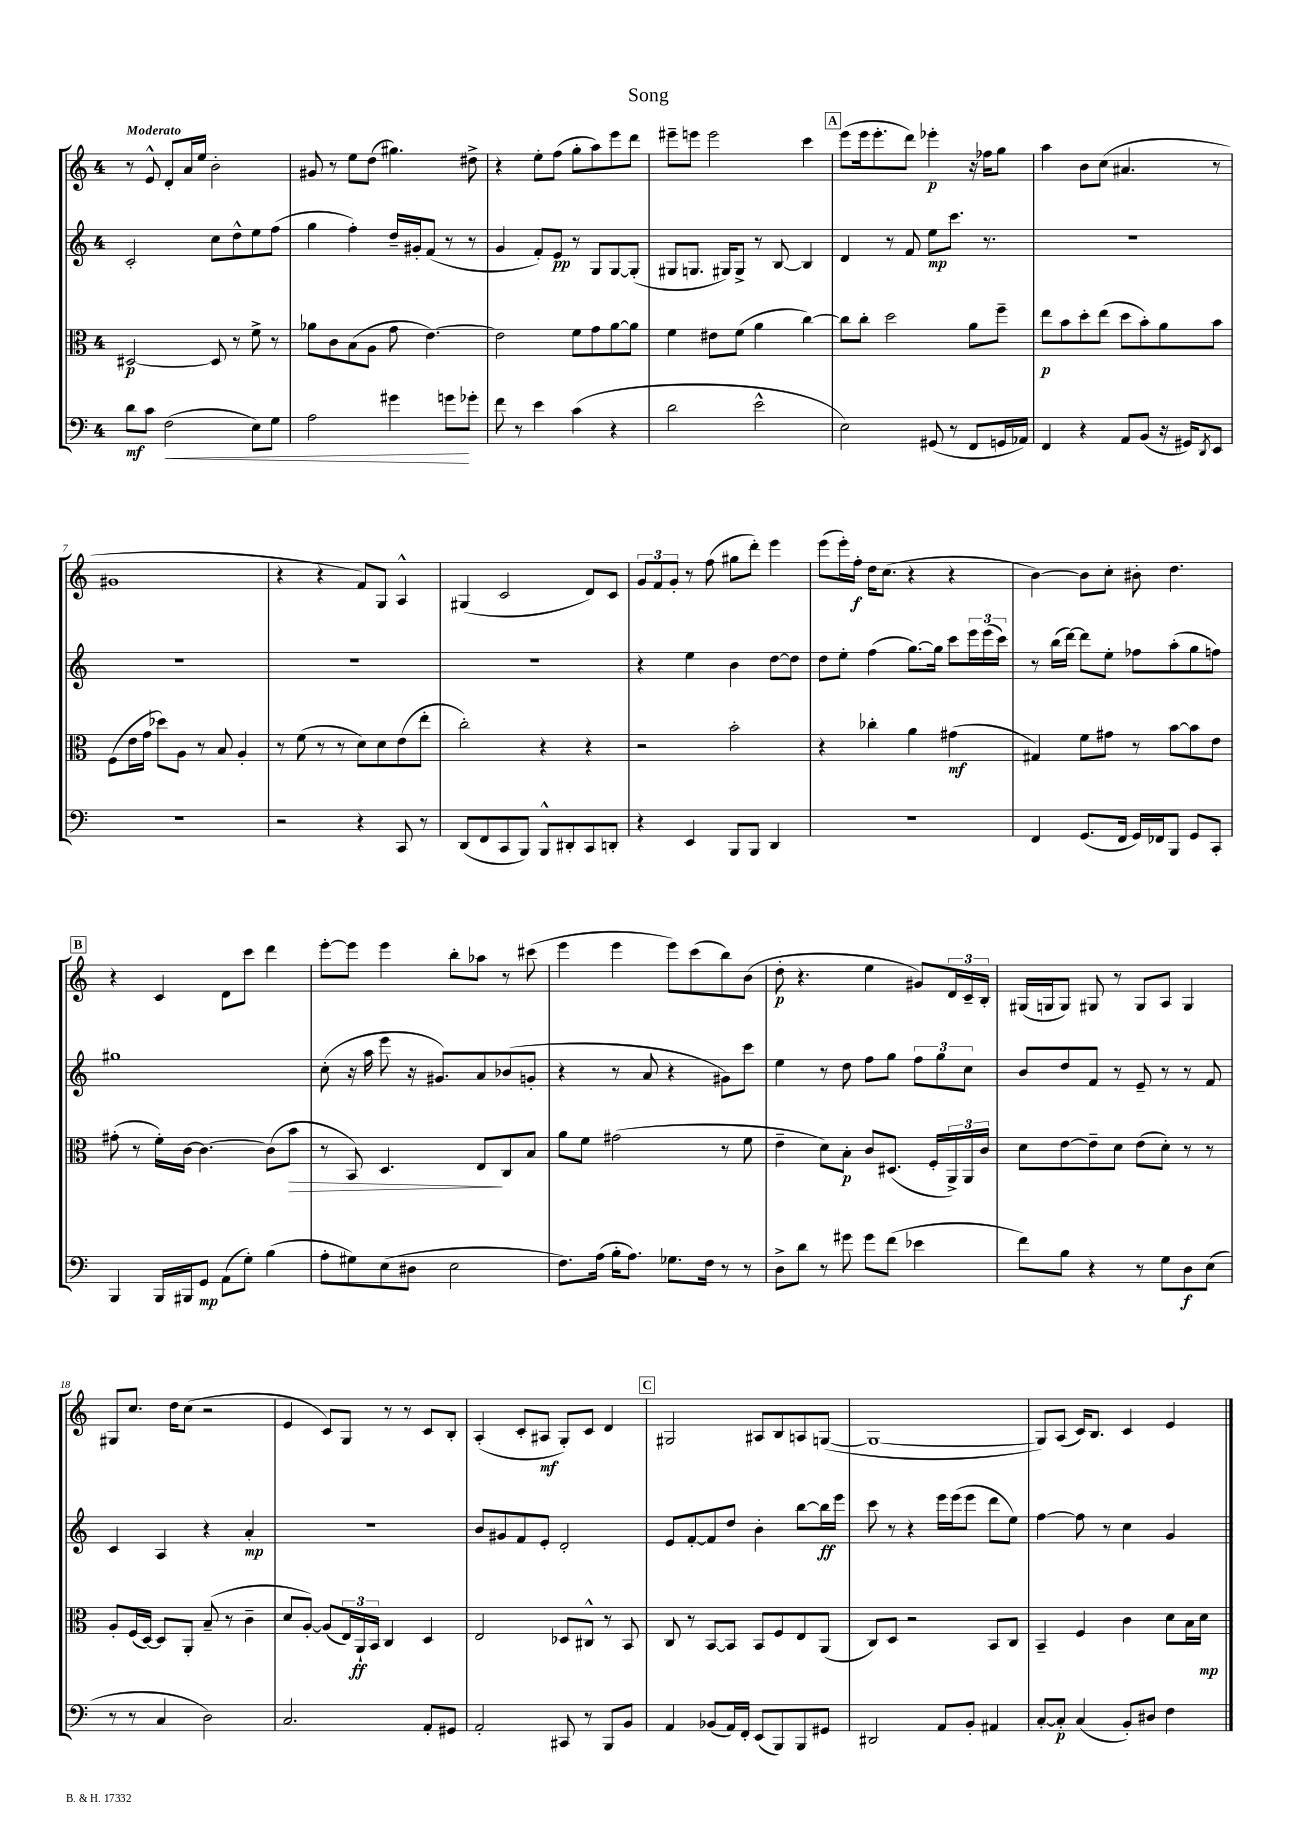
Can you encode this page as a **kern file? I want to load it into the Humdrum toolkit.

**kern	**dynam	**kern	**dynam	**kern	**dynam	**kern	**dynam
*part4	*part4	*part3	*part3	*part2	*part2	*part1	*part1
*staff4	*staff4	*staff3	*staff3	*staff2	*staff2	*staff1	*staff1
*clefF4	*	*clefC3	*	*clefG2	*	*clefG2	*
*k[]	*	*k[]	*	*k[]	*	*k[]	*
*M4/4	*	*M4/4	*	*M4/4	*	*M4/4	*
=1	=1	=1	=1	=1	=1	=1	=1
!	!	!	!	!	!	!LO:TX:a:B:t=Moderato	!
8d\L	mf	[2D#X/	p	2c'/	.	8r	.
8c\J	.	.	.	.	.	8e^^/	.
!	!LO:HP:b	!	!	!	!	!	!
(2F\	<	.	.	.	.	8d'/L	.
.	.	.	.	.	.	16a/L	.
.	.	.	.	.	.	16ee/JJ	.
.	.	8D#/]	.	8cc\L	.	2b'\	.
.	.	8r	.	8dd^^\	.	.	.
8E\L)	.	8f^\	.	8ee\	.	.	.
8G\J	.	8r	.	(8ff\J	.	.	.
=2	=2	=2	=2	=2	=2	=2	=2
2A\	.	8a-X\L	.	4gg\	.	8g#X/	.
.	.	8c\	.	.	.	8r	.
.	.	(8B\	.	4ff'\)	.	8ee\L	.
.	.	8A\J	.	.	.	(8dd\J	.
4g#X\	.	8g\	.	16dd~/LL	.	4.gg#X\)	.
.	.	.	.	16g#X'/J	.	.	.
.	.	[4.e\)	.	(8f/J	.	.	.
8gn\L	.	.	.	8r	.	.	.
8g-X'\J	[	.	.	8r	.	8dd#X^\	.
=3	=3	=3	=3	=3	=3	=3	=3
8f\	.	2e\]	.	4g/	.	4r	.
8r	.	.	.	.	.	.	.
4e\	.	.	.	8f'/L)	.	8ee'\L	.
.	.	.	.	8e/J	pp	(8ff\J	.
(4c\	.	8f\L	.	8r	.	8gg'\L	.
.	.	8g\	.	8G/L	.	8aa\)	.
4r	.	[8a\	.	[8G/	.	8eee\	.
.	.	8a\J]	.	(8G'/J]	.	8ddd\J	.
=4	=4	=4	=4	=4	=4	=4	=4
2d\	.	4f\	.	8G#X/L	.	8eee#X~\L	.
.	.	.	.	8.Gn/J	.	8eeen\J	.
.	.	8e#X\L	.	.	.	2eee\	.
.	.	.	.	16G#X/KL)	.	.	.
.	.	(8f\J	.	8G#^/J	.	.	.
2e^^\	.	4a\	.	8r	.	.	.
.	.	.	.	[8B/	.	.	.
.	.	[4cc\)	.	4B/]	.	4ccc\	.
!!LO:REH:place=s1:t=A
=5	=5	=5	=5	=5	=5	=5	=5
2E\)	.	8cc\L]	.	4d/	.	(8eee\L	.
.	.	8cc'\J	.	.	.	16eee\k	.
.	.	.	.	.	.	8.eee'\	.
.	.	2dd\	.	8r	.	.	.
.	.	.	.	8f/	.	8ddd\J)	.
(8GG#X/	.	.	.	8ee\L	mp	4eee-X'\	p
8r	.	.	.	8.ccc\J	.	.	.
8FF/L	.	8a\L	.	.	.	16r	.
.	.	.	.	8.r	.	16ff-X\KL	.
16GGn/L	.	8ff~\J	.	.	.	8gg\J	.
16AA-X/JJ)	.	.	.	.	.	.	.
=6	=6	=6	=6	=6	=6	=6	=6
4FF/	.	8ee\L	p	1r	.	4aa\	.
.	.	8b\	.	.	.	.	.
4r	.	8dd'\	.	.	.	8b\L	.
.	.	(8ee\J	.	.	.	(8cc\J	.
8AA/L	.	8dd\L	.	.	.	4.a#X/	.
(8BB/J	.	8b'\)	.	.	.	.	.
16r	.	8a\	.	.	.	.	.
16GG#X/KL)	.	.	.	.	.	.	.
8qDD/	.	.	.	.	.	.	.
8EE/J	.	8b\J	.	.	.	8r	.
!!LO:LB:g=z
=7	=7	=7	=7	=7	=7	=7	=7
1r	.	(8F\L	.	1r	.	1g#X	.
.	.	16e\L	.	.	.	.	.
.	.	16g\JJ	.	.	.	.	.
.	.	8dd-X\L)	.	.	.	.	.
.	.	8A\J	.	.	.	.	.
.	.	8r	.	.	.	.	.
.	.	8B/	.	.	.	.	.
.	.	4A'/	.	.	.	.	.
=8	=8	=8	=8	=8	=8	=8	=8
2r	.	8r	.	1r	.	4r	.
.	.	(8f\	.	.	.	.	.
.	.	8r	.	.	.	4r	.
.	.	8r	.	.	.	.	.
4r	.	8d\L)	.	.	.	8f/L)	.
.	.	8d\	.	.	.	8G/J	.
8CC/	.	(8e\	.	.	.	4A^^/	.
8r	.	8ee'\J	.	.	.	.	.
=9	=9	=9	=9	=9	=9	=9	=9
(8DD/L	.	2cc'\)	.	1r	.	(4G#X/	.
8FF/	.	.	.	.	.	.	.
8CC/	.	.	.	.	.	2c/	.
8BBB/J)	.	.	.	.	.	.	.
8BBB^^/L	.	4r	.	.	.	.	.
8DD#X'/	.	.	.	.	.	.	.
8CC/	.	4r	.	.	.	8d/L)	.
8DDn'/J	.	.	.	.	.	8c/J	.
=10	=10	=10	=10	=10	=10	=10	=10
4r	.	2r	.	4r	.	12g/L	.
.	.	.	.	.	.	12f/	.
.	.	.	.	.	.	12g'/J	.
4EE/	.	.	.	4ee\	.	8r	.
.	.	.	.	.	.	(8ff\	.
8BBB/L	.	2b'\	.	4b\	.	8gg#X\L	.
8BBB/J	.	.	.	.	.	8ddd'\J)	.
4DD/	.	.	.	[8dd\L	.	4eee\	.
.	.	.	.	8dd\J]	.	.	.
=11	=11	=11	=11	=11	=11	=11	=11
1r	.	4r	.	8dd\L	.	(8eee\L	.
.	.	.	.	8ee'\J	.	16eee'\L)	.
.	.	.	.	.	.	16ff'\JJ	f
.	.	4cc-X'\	.	(4ff\	.	16dd\KL	.
.	.	.	.	.	.	(8.cc\J	.
.	.	4a\	.	[8.gg\L)	.	4r	.
.	.	.	.	16gg\Jk]	.	.	.
.	.	(4g#X\	mf	8ccc\L	.	4r	.
.	.	.	.	24eee\L	.	.	.
.	.	.	.	(24eee\	.	.	.
.	.	.	.	24ccc\JJ)	.	.	.
=12	=12	=12	=12	=12	=12	=12	=12
4FF/	.	4G#X/)	.	8r	.	[4b\)	.
.	.	.	.	(16bb\LL	.	.	.
.	.	.	.	[16ddd\JJ)	.	.	.
(8.GG/L	.	8f\L	.	8ddd\L]	.	8b\L]	.
.	.	8g#X\J	.	8ee'\J	.	8cc'\J	.
16FF/Jk	.	.	.	.	.	.	.
16GG/LL)	.	8r	.	8ff-X\L	.	8b#X'\	.
16FF-X/J	.	.	.	.	.	.	.
8BBB/J	.	[8b\L	.	(8aa'\	.	4.dd\	.
8GG/L	.	8b\]	.	8gg\	.	.	.
8CC'/J	.	8e\J	.	8ffn\J)	.	.	.
!!LO:LB:g=z
!!LO:REH:place=s1:t=B
=13	=13	=13	=13	=13	=13	=13	=13
4BBB/	.	(8g#X'\	.	1gg#X	.	4r	.
.	.	8r	.	.	.	.	.
16BBB/LL	.	16f'\LL)	.	.	.	4c/	.
16BBB#X/J	.	[16c\JJ	.	.	.	.	.
8GG/J	mp	4.c\_	.	.	.	.	.
(8AA\L	.	.	.	.	.	8d\L	.
8G'\J)	.	.	.	.	.	8ccc\J	.
(4B\	.	(8c\L]	.	.	.	4ddd\	.
!	!	!	!LO:HP:b	!	!	!	!
.	.	8b\J	>	.	.	.	.
=14	=14	=14	=14	=14	=14	=14	=14
8A'\L	.	8r	.	(8cc'\	.	[8eee'\L	.
8G#X\)	.	8BB/)	.	16r	.	8eee\J]	.
.	.	.	.	16aa\	.	.	.
(8E\	.	4.D/	.	8eee\	.	4eee\	.
8D#X\J	.	.	.	16r	.	.	.
.	.	.	.	8.g#X/L)	.	.	.
2E\	.	.	.	.	.	8bb'\L	.
.	.	8E/L	.	8a/	.	8aa-X\J	.
.	.	8C/	]	(8b-X/	.	8r	.
.	.	8B/J	.	8gn'/J	.	(8ccc#X\	.
=15	=15	=15	=15	=15	=15	=15	=15
8.F\L)	.	8a\L	.	4r	.	4eee\	.
.	.	8f\J	.	.	.	.	.
(16A\Jk	.	.	.	.	.	.	.
16B'\KL	.	(2g#X\	.	8r	.	4eee\	.
8.A\J)	.	.	.	.	.	.	.
.	.	.	.	8a/	.	.	.
8.G-X\L	.	.	.	4r	.	8eee\L)	.
.	.	.	.	.	.	(8ccc\	.
16F\Jk	.	.	.	.	.	.	.
8r	.	8r	.	8g#X\L)	.	8bb\)	.
8r	.	8f\	.	8ccc\J	.	(8b\J	.
=16	=16	=16	=16	=16	=16	=16	=16
8D^\L	.	4e~\	.	4ee\	.	8dd'\	p
8d\J	.	.	.	.	.	4.r	.
8r	.	8d\L)	.	8r	.	.	.
8g#X\	.	8B'\J	p	8dd\	.	.	.
8g#\L	.	8c/L	.	8ff\L	.	4ee\	.
(8f\J	.	(8.D#X/J	.	8gg\J	.	.	.
4e-X\	.	.	.	12ff\L	.	8g#X/L)	.
.	.	16F'/LL	.	.	.	.	.
.	.	.	.	12gg\	.	.	.
.	.	24AA^/)	.	.	.	24d/L	.
.	.	24AA/	.	12cc\J	.	24c~/	.
.	.	24c/JJ	.	.	.	24B'/JJ	.
=17	=17	=17	=17	=17	=17	=17	=17
8f\L)	.	8d\L	.	8b/L	.	(16G#X/LL	.
.	.	.	.	.	.	16Gn/J	.
8B\J	.	[8e\	.	8dd/	.	8G/J)	.
4r	.	8e~\]	.	8f/J	.	8G#X/	.
.	.	8d\J	.	8r	.	8r	.
8r	.	(8e\L	.	8e~/	.	8G#/L	.
8G\L	.	8d'\J)	.	8r	.	8A/J	.
8D\	f	8r	.	8r	.	4G#/	.
(8E\J	.	8r	.	8f/	.	.	.
!!LO:LB:g=z
=18	=18	=18	=18	=18	=18	=18	=18
8r	.	8A'/L	.	4c/	.	8G#X/L	.
8r	.	(16F/L	.	.	.	8.cc/J	.
.	.	[16D/JJ)	.	.	.	.	.
4C/	.	8D/L]	.	4A/	.	.	.
.	.	.	.	.	.	16dd\KL	.
.	.	8AA'/J	.	.	.	(8cc\J	.
2D\)	.	(8B~/	.	4r	.	2r	.
.	.	8r	.	.	.	.	.
.	.	4c~\	.	4a'/	mp	.	.
=19	=19	=19	=19	=19	=19	=19	=19
2.C/	.	8d/L	.	1r	.	4e/	.
.	.	[8A'/J)	.	.	.	.	.
.	.	(8A/L]	.	.	.	8c/L)	.
.	.	24E/L)	.	.	.	8G/J	.
.	.	24AA`/	ff	.	.	.	.
.	.	24BB/JJ	.	.	.	.	.
.	.	4C/	.	.	.	8r	.
.	.	.	.	.	.	8r	.
8AA'/L	.	4D/	.	.	.	8c/L	.
8GG#X/J	.	.	.	.	.	8B'/J	.
=20	=20	=20	=20	=20	=20	=20	=20
2AA'/	.	2E/	.	8b/L	.	(4A'/	.
.	.	.	.	8g#X/	.	.	.
.	.	.	.	8f/	.	8c'/L	.
.	.	.	.	8e'/J	.	8A#X/J	mf
8CC#X/	.	8D-X/L	.	2d'/	.	8G'/L)	.
8r	.	8C#X^^/J	.	.	.	8c/J	.
8BBB/L	.	8r	.	.	.	4d/	.
8BB/J	.	8BB/	.	.	.	.	.
!!LO:REH:place=s1:t=C
=21	=21	=21	=21	=21	=21	=21	=21
4AA/	.	8C/	.	8e/L	.	2G#X/	.
.	.	8r	.	[8f'/	.	.	.
(8BB-X/L	.	[8BB/L	.	8f/]	.	.	.
16AA/L)	.	8BB/J]	.	8dd/J	.	.	.
16FF'/JJ	.	.	.	.	.	.	.
(8EE/L	.	8BB/L	.	4b'\	.	8A#X/L	.
8BBB/)	.	8F/	.	.	.	8B/	.
8BBB/	.	8E/	.	[8bb\L	.	8An/	.
8GG#X/J	.	(8AA/J	.	16bb\L]	ff	([8Gn/J	.
.	.	.	.	16eee\JJ	.	.	.
=22	=22	=22	=22	=22	=22	=22	=22
2DD#X/	.	8C/L)	.	8ccc\	.	1G_	.
.	.	8D/J	.	8r	.	.	.
.	.	2r	.	4r	.	.	.
8AA/L	.	.	.	16eee\LL	.	.	.
.	.	.	.	(16eee\J	.	.	.
8BB'/J	.	.	.	8eee\J	.	.	.
4AA#X/	.	8BB/L	.	8ddd\L	.	.	.
.	.	8C/J	.	8ee\J)	.	.	.
=23	=23	=23	=23	=23	=23	=23	=23
[8C'/L	.	4BB~/	.	[4ff\	.	8G/L])	.
8C'/J]	p	.	.	.	.	(8A/J	.
(4C/	.	4F/	.	8ff\]	.	16c/KL)	.
.	.	.	.	.	.	8.B/J	.
.	.	.	.	8r	.	.	.
8BB'/L)	.	4c\	.	4cc\	.	4c/	.
8D#X/J	.	.	.	.	.	.	.
4F\	.	8d\L	.	4g/	.	4e/	.
.	.	16B\L	.	.	.	.	.
.	.	16d\JJ	mp	.	.	.	.
==	==	==	==	==	==	==	==
*-	*-	*-	*-	*-	*-	*-	*-
